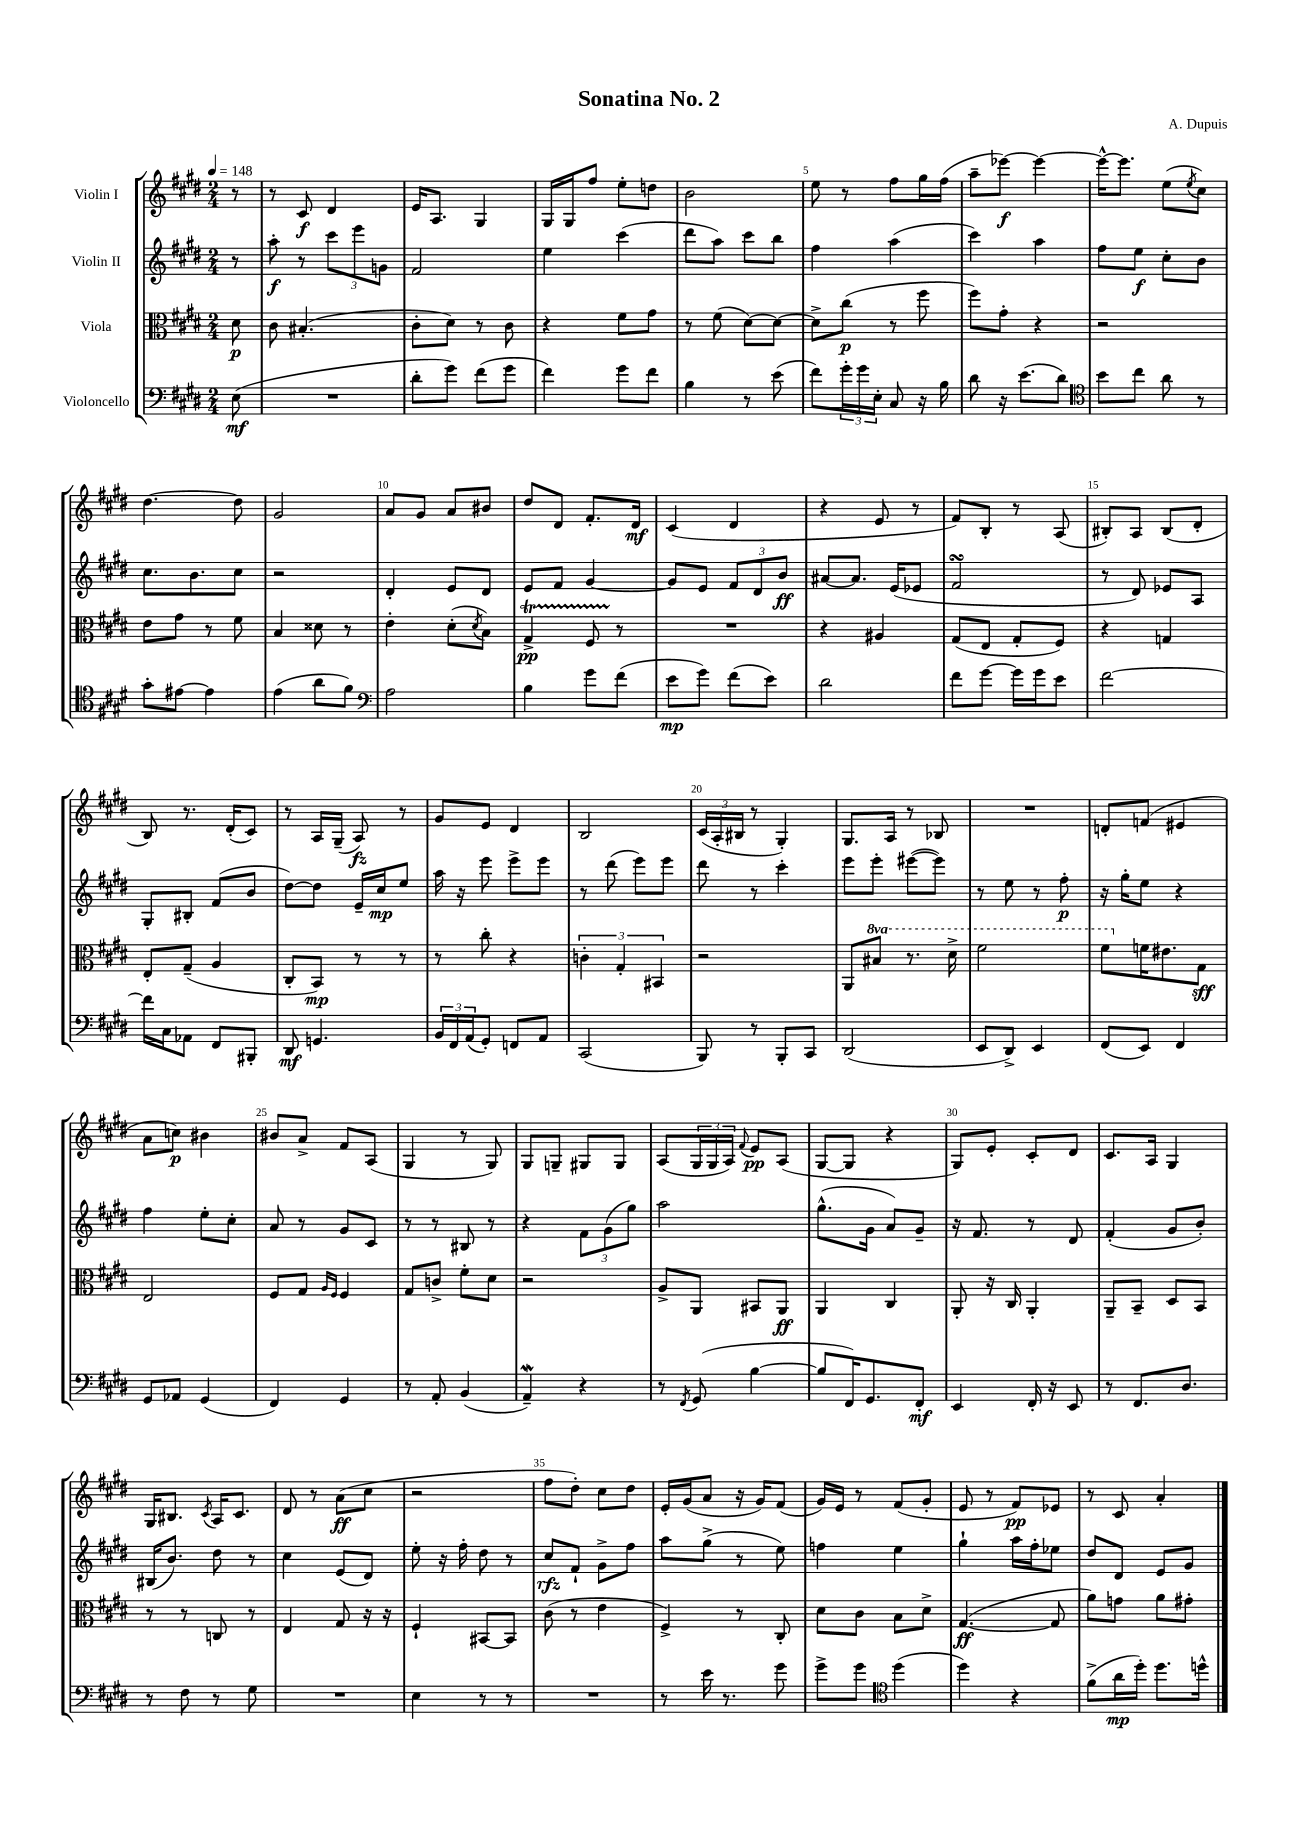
\header { title = "Sonatina No. 2" composer = "A. Dupuis" }
<<
\new StaffGroup <<
\new Staff = "s0" \with { instrumentName = "Violin I" } {
    \clef treble \key e \major \numericTimeSignature \time 2/4 \partial 8 \tempo 4 = 148
    r8 |
    r8 cis'8\f dis'4 |
    e'16 a8. gis4 |
    gis16 gis16 fis''8 e''8-. d''8 |
    b'2 |
    e''8 r8 fis''8 gis''16 fis''16( |
    a''8-- ees'''8~\f) ees'''4~ |
    ees'''16~-^ ees'''8. e''8( \acciaccatura { e''8 } cis''8) |
    dis''4.~ dis''8 |
    gis'2 |
    a'8 gis'8 a'8 bis'8 |
    dis''8 dis'8 fis'8.-. dis'16\mf |
    cis'4( dis'4 |
    r4 e'8 r8 |
    fis'8) b8-. r8 a8( |
    bis8-.) a8 bis8( dis'8-. |
    b8) r8. dis'16-.( cis'8) |
    r8 a16 gis16--( a8\fz) r8 |
    gis'8 e'8 dis'4 |
    b2 |
    \tuplet 3/2 { cis'16( a16-. bis16 } r8 gis4-.) |
    gis8. a16 r8 bes8 |
    R2 |
    d'8-. f'8( eis'4 |
    a'8 c''8\p) bis'4 |
    bis'8 a'8-> fis'8 a8( |
    gis4 r8 gis8) |
    gis8 g8-- gis8 gis8 |
    a8( \tuplet 3/2 { gis16 gis16 a16) } \appoggiatura { fis'8 } e'8\pp a8( |
    gis8~ gis8 r4 |
    gis8) e'8-. cis'8-. dis'8 |
    cis'8. a16 gis4 |
    gis16 bis8. \acciaccatura { cis'8 } a16 cis'8. |
    dis'8 r8 a'8\ff( cis''8 |
    r2 |
    fis''8 dis''8-.) cis''8 dis''8 |
    e'16-. gis'16( a'8 r16 gis'16) fis'8( |
    gis'16) e'16 r8 fis'8( gis'8-. |
    e'8 r8 fis'8\pp) ees'8 |
    r8 cis'8 a'4-. \bar "|." |
}
\new Staff = "s1" \with { instrumentName = "Violin II" } {
    \clef treble \key e \major \numericTimeSignature \time 2/4 \partial 8
    r8 |
    a''8-.\f r8 \tuplet 3/2 { cis'''8 e'''8 g'8 } |
    fis'2 |
    e''4 cis'''4( |
    dis'''8 a''8) cis'''8 b''8 |
    fis''4 a''4( |
    cis'''4) a''4 |
    fis''8 e''8\f cis''8-. b'8 |
    cis''8. b'8. cis''8 |
    r2 |
    dis'4-. e'8 dis'8 |
    e'8 fis'8 gis'4~ |
    gis'8 e'8 \tuplet 3/2 { fis'8 dis'8 b'8\ff } |
    ais'8~ ais'8. e'16( ees'8 |
    fis'2\turn |
    r8 dis'8) ees'8 a8 |
    gis8-. bis8-. fis'8( b'8 |
    dis''8~) dis''8 e'16-- cis''16\mp e''8 |
    a''16 r16 e'''8 e'''8-> e'''8 |
    r8 dis'''8( e'''8) e'''8 |
    dis'''8 r8 cis'''4-. |
    e'''8 e'''8-. eis'''8~( eis'''8) |
    r8 e''8 r8 fis''8-.\p |
    r16 gis''16-. e''8 r4 |
    fis''4 e''8-. cis''8-. |
    a'8 r8 gis'8 cis'8 |
    r8 r8 bis8 r8 |
    r4 \tuplet 3/2 { fis'8 gis'8( gis''8) } |
    a''2 |
    gis''8.-^( gis'16 a'8) gis'8-- |
    r16 fis'8. r8 dis'8 |
    fis'4-.( gis'8 b'8-.) |
    bis16( b'8.) dis''8 r8 |
    cis''4 e'8( dis'8) |
    e''8-. r16 fis''16-. dis''8 r8 |
    cis''8\rfz fis'8-! gis'8-> fis''8 |
    a''8 gis''8->( r8 e''8) |
    f''4 e''4 |
    gis''4-! a''16 fis''16-. ees''8 |
    dis''8 dis'8 e'8 gis'8 \bar "|." |
}
\new Staff = "s2" \with { instrumentName = "Viola" } {
    \clef alto \key e \major \numericTimeSignature \time 2/4 \set Staff.ottavationMarkups = #ottavation-simple-ordinals \partial 8
    dis'8\p |
    cis'8 bis4.-.( |
    cis'8-. dis'8) r8 cis'8 |
    r4 fis'8 gis'8 |
    r8 fis'8( dis'8~) dis'8~ |
    dis'8-> cis''8\p( r8 fis''8 |
    fis''8) gis'8-. r4 |
    r2 |
    e'8 gis'8 r8 fis'8 |
    b4 disis'8 r8 |
    e'4-. dis'8-.( \acciaccatura { dis'8 } b8) |
    gis4->\startTrillSpan\pp fis8 r8\stopTrillSpan |
    R2 |
    r4 ais4 |
    gis8( e8 gis8-. fis8) |
    r4 g4 |
    e8-. gis8--( a4 |
    cis8-. b,8\mp) r8 r8 |
    r8 cis''8-. r4 |
    \tuplet 3/2 { c'4-. gis4-. bis,4 } |
    r2 |
    a,8 \ottava #1 bis'8 r8. dis''16-> |
    fis''2 |
    fis''8 \ottava #0 f'16 eis'8. gis8\sff |
    e2 |
    fis8 gis8 \grace { a16 fis16 } fis4 |
    gis8 c'8-> fis'8-. dis'8 |
    r2 |
    a8-> a,8 bis,8 a,8\ff |
    a,4 cis4 |
    a,8-. r16 cis16 a,4-. |
    a,8-- b,8-- dis8 b,8 |
    r8 r8 c8 r8 |
    e4 gis8 r16 r16 |
    fis4-! bis,8~ bis,8 |
    cis'8( r8 e'4 |
    fis4->) r8 cis8-. |
    dis'8 cis'8 b8 dis'8-> |
    gis4.~\ff( gis8 |
    a'8) g'8 a'8 gis'8-. \bar "|." |
}
\new Staff = "s3" \with { instrumentName = "Violoncello" } {
    \clef bass \key e \major \numericTimeSignature \time 2/4 \partial 8
    e8\mf( |
    R2 |
    dis'8-. gis'8) fis'8( gis'8 |
    fis'4) gis'8 fis'8 |
    b4 r8 e'8( |
    fis'8) \tuplet 3/2 { gis'16-. gis'16 e16-. } cis8 r16 b16 |
    dis'8 r16 e'8.( dis'8) |
    \clef tenor b'8 cis''8 a'8 r8 |
    gis'8-. eis'8~ eis'4 |
    e'4( a'8 fis'8) |
    \clef bass a2 |
    b4 gis'8 fis'8( |
    e'8\mp gis'8) fis'8( e'8) |
    dis'2 |
    fis'8 gis'8~ gis'16 gis'16 e'8 |
    fis'2~ |
    fis'16 cis16 aes,8 fis,8 bis,,8-. |
    dis,8\mf g,4. |
    \tuplet 3/2 { b,16 fis,16 a,16( } gis,8-.) f,8 a,8 |
    cis,2( |
    b,,8) r8 b,,8-. cis,8 |
    dis,2( |
    e,8 dis,8->) e,4 |
    fis,8( e,8) fis,4 |
    gis,8 aes,8 gis,4( |
    fis,4) gis,4 |
    r8 a,8-. b,4( |
    a,4--\mordent) r4 |
    r8 \acciaccatura { fis,8 } gis,8( b4~ |
    b8 fis,16) gis,8. fis,8-.\mf |
    e,4 fis,16-. r16 e,8 |
    r8 fis,8. dis8. |
    r8 fis8 r8 gis8 |
    R2 |
    e4 r8 r8 |
    R2 |
    r8 e'16 r8. gis'8 |
    gis'8-> gis'8 \clef tenor dis''4( |
    dis''4) r4 |
    fis'8->( a'16\mp dis''16-.) dis''8. d''16-^ \bar "|." |
}
>>
>>
\layout { \context { \Score \override BarNumber.break-visibility = ##(#f #t #t) barNumberVisibility = #(every-nth-bar-number-visible 5) } }
